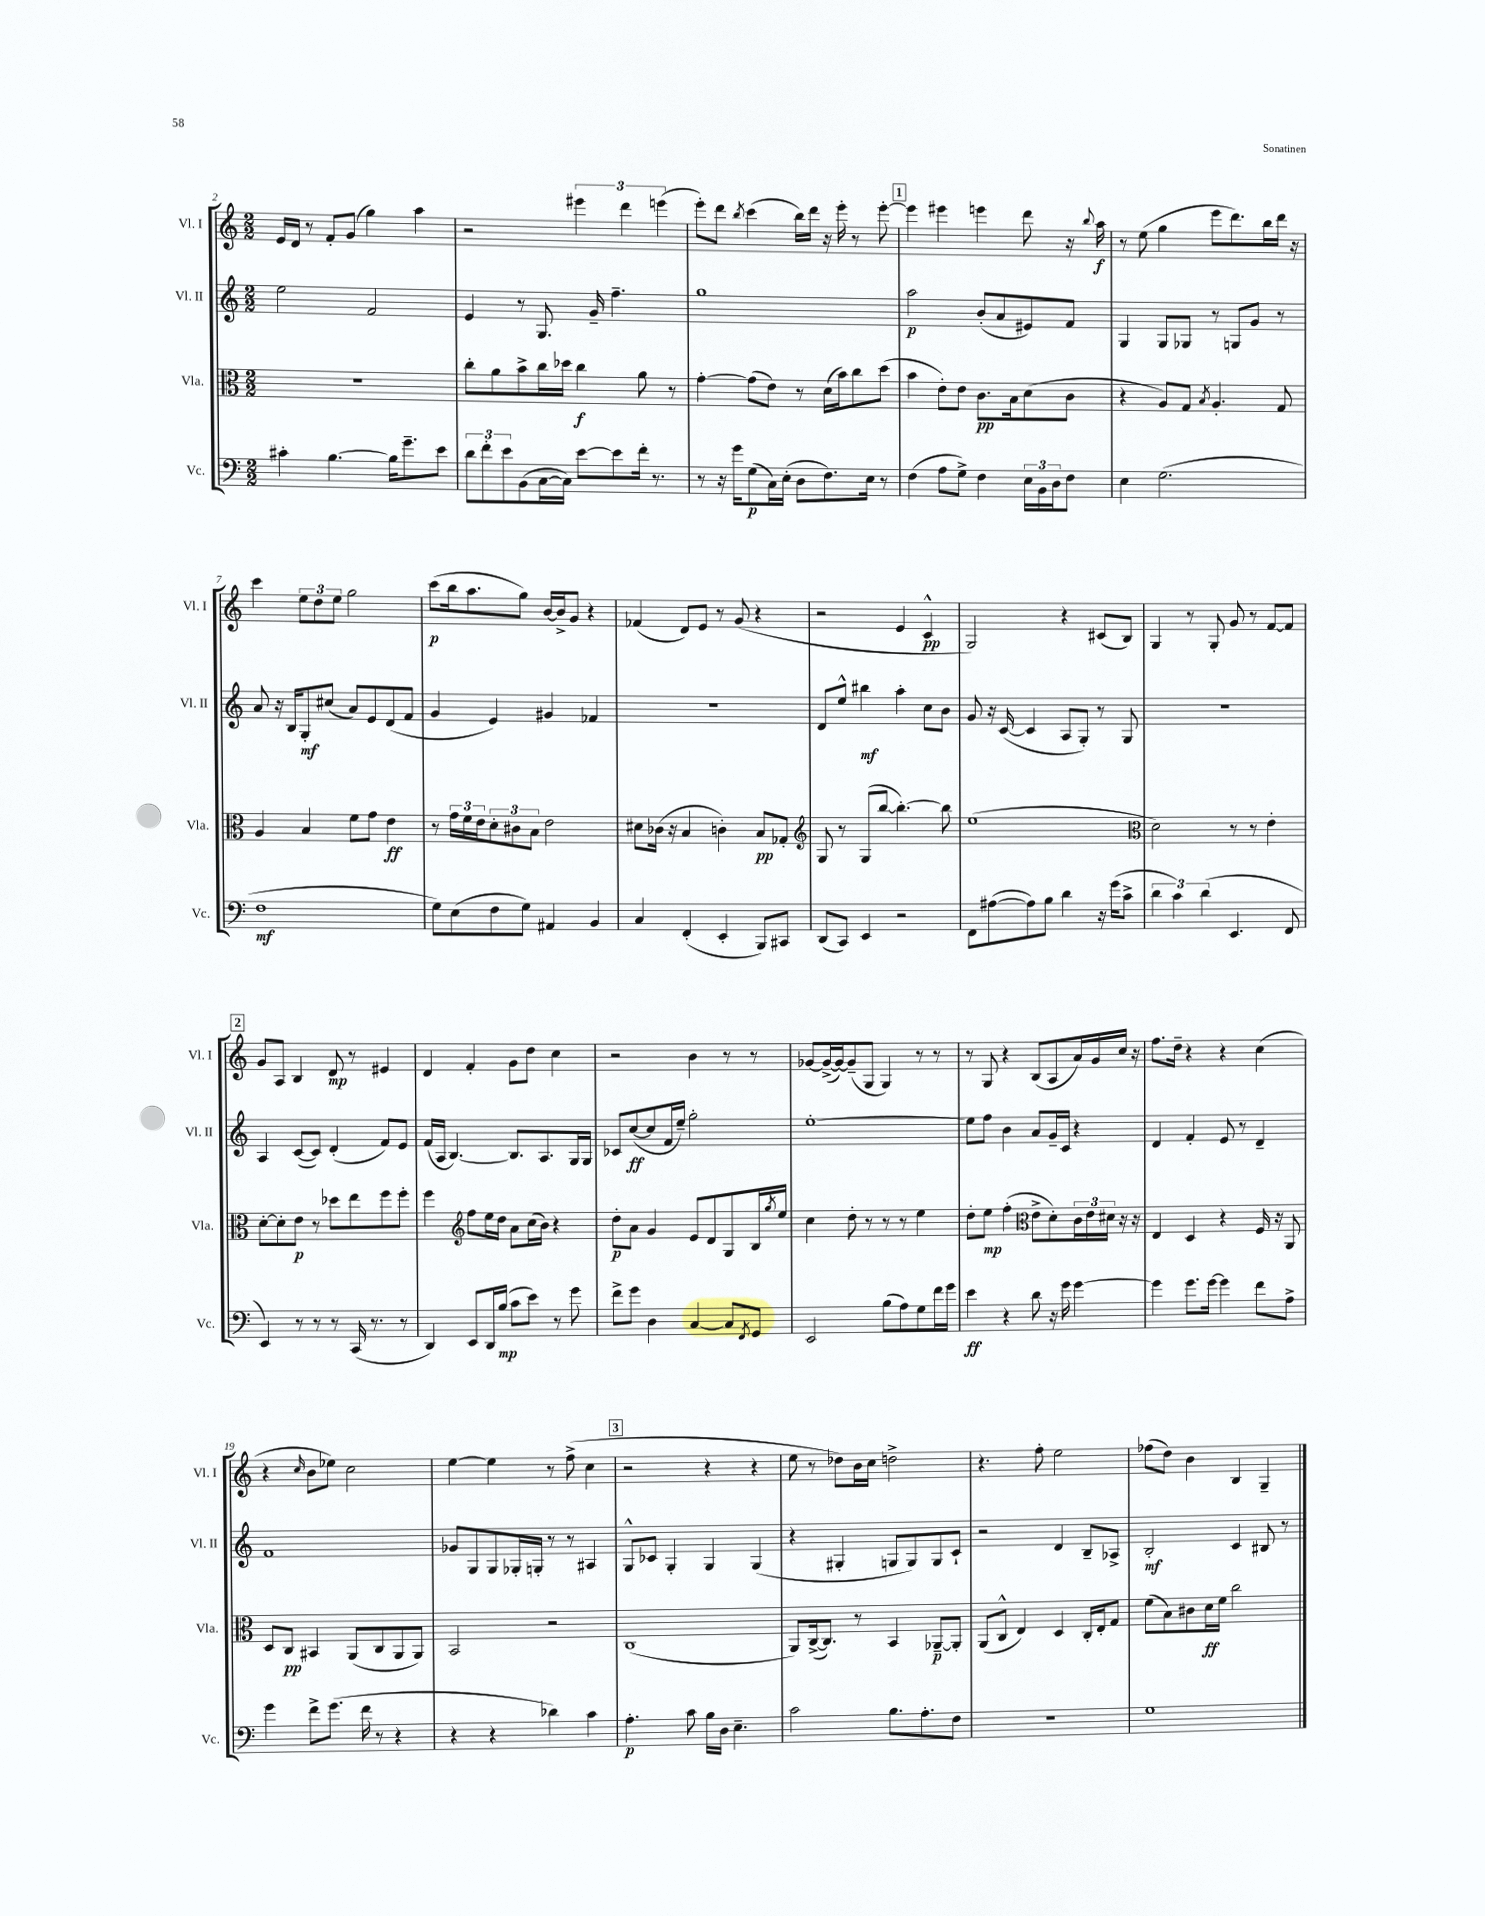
<<
\new StaffGroup <<
\new Staff = "s0" \with { instrumentName = "Vl. I" shortInstrumentName = "Vl. I" } {
    \clef treble \key c \major \numericTimeSignature \time 2/2
    e'16 d'16 r8 f'8-. g'8( g''4) a''4 |
    r2 \tuplet 3/2 { eis'''4 d'''4 e'''4( } |
    e'''8-.) d'''8 \acciaccatura { b''8 } c'''4( b''16) d'''16 r16 e'''16-. r8 e'''8~-. |
    \mark \markup { \box "1" } e'''4 eis'''4 e'''4 d'''8 r16 \appoggiatura { b''8 } a''16\f |
    r8 e''8( g''4 e'''8 d'''8.) b''16 d'''16 r16 |
    c'''4 \tuplet 3/2 { e''8 d''8 e''8 } g''2 |
    c'''8\p( b''16 a''8. g''8) b'16~ b'16-> g'8 r4 |
    fes'4( d'8) e'8 r8 g'8( r4 |
    r2 e'4 c'4-^\pp |
    g2) r4 cis'8( b8) |
    g4 r8 g8-. g'8 r8 f'8~ f'8 |
    \mark \markup { \box "2" } g'8 a8 b4 d'8\mp r8 eis'4 |
    d'4 f'4-. g'8 d''8 c''4 |
    r2 b'4 r8 r8 |
    ges'8~ ges'16~->( ges'16~) ges'8--( g8 g4) r8 r8 |
    r8 g8 r4 b8( a8 a'16) g'16 c''16 r16 |
    f''8. d''16-- r4 r4 c''4( |
    r4 \grace { c''16 } b'8 ees''8) c''2 |
    e''4~ e''4 r8 f''8->( c''4 |
    \mark \markup { \box "3" } r2 r4 r4 |
    e''8 r8 des''8) b'16 c''16 d''2-> |
    r4. f''8-. e''2 |
    fes''8( d''8) b'4 b4 g4-- \bar "|." |
}
\new Staff = "s1" \with { instrumentName = "Vl. II" shortInstrumentName = "Vl. II" } {
    \clef treble \key c \major \numericTimeSignature \time 2/2
    e''2 f'2 |
    e'4 r8 g8. g'16-- f''4.-- |
    g''1 |
    \mark \markup { \box "1" } a''2\p b'8-.( a'8 eis'8) f'8 |
    g4 g8 ges8 r8 g8 g'8 r8 |
    a'8 r16 b16 g8-.\mf cis''8( a'8) e'8 d'8( f'8 |
    g'4 e'4) gis'4 fes'4 |
    r1 |
    d'8 e''8-^ bis''4\mf a''4-. c''8 b'8 |
    g'8 r16 c'16~( c'4 a8 g8-.) r8 g8 |
    R1 |
    \mark \markup { \box "2" } a4 c'8~( c'8) d'4-.( f'8) e'8 |
    f'16( a16 b4.~) b8. a8. g16 g16 |
    ces'8 c''8~\ff( c''8 f'16 e''16--) g''2-. |
    e''1~-. |
    e''8 f''8 b'4 a'8 g'16-- c'16 r4 |
    d'4 f'4-. e'8 r8 d'4-- |
    f'1 |
    ges'8 g8 g8 ges16-. g16-. r8 r8 ais4 |
    \mark \markup { \box "3" } g8-^ ces'8 g4-. g4 g4( |
    r4 gis4-. g8 g8) g8 c'8-! |
    r2 d'4 b8-- aes8-> |
    b2-.\mf c'4 bis8 r8 \bar "|." |
}
\new Staff = "s2" \with { instrumentName = "Vla." shortInstrumentName = "Vla." } {
    \clef alto \key c \major \numericTimeSignature \time 2/2
    r1 |
    c''8-. a'8 b'8-> c''16 des''16 c''4\f a'8 r8 |
    g'4~-. g'8( e'8) r8 d'16( b'16) c''8 d''8( |
    \mark \markup { \box "1" } b'4 e'8-.) e'8 c'8.\pp b16 d'8( c'8 |
    r4 a8) g8 \acciaccatura { b8 } a4.-. g8 |
    a4 b4 f'8 g'8 e'4\ff |
    r8 \tuplet 3/2 { g'16 f'16 e'16 } \tuplet 3/2 { d'8-. cis'8 b8 } e'2 |
    dis'8 ces'16( r16 b4 c'4-.) b8\pp ges8-. |
    \clef treble g8 r8 g8( b''8~ b''4.~-.) b''8 |
    e''1( |
    \clef alto d'2) r8 r8 e'4-. |
    \mark \markup { \box "2" } d'8~-. d'8-. e'8\p r8 des''8 e''8 f''8 f''8-. |
    f''4 \clef treble f''8 e''16 d''16 a'8 c''16( b'16) r4 |
    d''8-.\p a'8 g'4 e'8 d'8 g8 b16 \acciaccatura { g''8 } e''16 |
    c''4 d''8-. r8 r8 r8 e''4 |
    d''8-. e''8\mp f''4-.( \clef alto e'8-> d'8-.) \tuplet 3/2 { c'16 e'16 dis'16 } r16 r16 |
    e4 d4 r4 f16 r16 a,8 |
    d8 c8\pp bis,4 a,8( c8 a,8 a,8) |
    b,2 r2 |
    \mark \markup { \box "3" } c1( |
    a,8) c16~->( c8.) r8 b,4 aes,8~--\p aes,8-. |
    a,8( c8-^ e4) d4 c16-. e16-. g8 |
    f'8( b8) cis'8 d'16\ff f'16 c''2 \bar "|." |
}
\new Staff = "s3" \with { instrumentName = "Vc." shortInstrumentName = "Vc." } {
    \clef bass \key c \major \numericTimeSignature \time 2/2
    cis'4-. b4.~ b16 g'8.-- e'8 |
    \tuplet 3/2 { d'8 f'8-. e'8 } b,8( c16~ c16) e'8~ e'8 f'16-. r8. |
    r8 r16 g'16 g8\p( c16) e16-.( d8 f8.) e16 r8 |
    \mark \markup { \box "1" } f4( a8 g8->) f4 \tuplet 3/2 { e16 b,16 d16 } f8 |
    e4 g2.( |
    f1\mf |
    g8) e8( f8 g8) ais,4 b,4 |
    c4 f,4-.( e,4-. b,,8) cis,8 |
    d,8( c,8) e,4 r2 |
    f,8 ais8~( ais8) b8 d'4 r16 g'16( c'8-> |
    \tuplet 3/2 { d'4 c'4) d'4( } e,4. f,8 |
    \mark \markup { \box "2" } e,4) r8 r8 r8 c,16( r8. r8 |
    d,4) e,8 d,16 b16\mp( c'8 e'8) r8 g'8 |
    f'8-> g'8 d4 c4~ c8 \acciaccatura { f,8 } g,8 |
    e,2 b8( a8) g8 f'16 g'16 |
    e'4\ff r4 d'8 r16 g'16 g'4~ |
    g'4 g'8. g'16~ g'4 f'8 a8-> |
    g'4 f'8-> g'8.( f'16 r8 r4 |
    r4 r4 des'4) c'4 |
    \mark \markup { \box "3" } a4.-.\p c'8 b16 d16 e4.-- |
    c'2 b8. a8.-. f8 |
    r1 |
    g1 \bar "|." |
}
>>
>>
\layout { \context { \Score currentBarNumber = #2 } }
